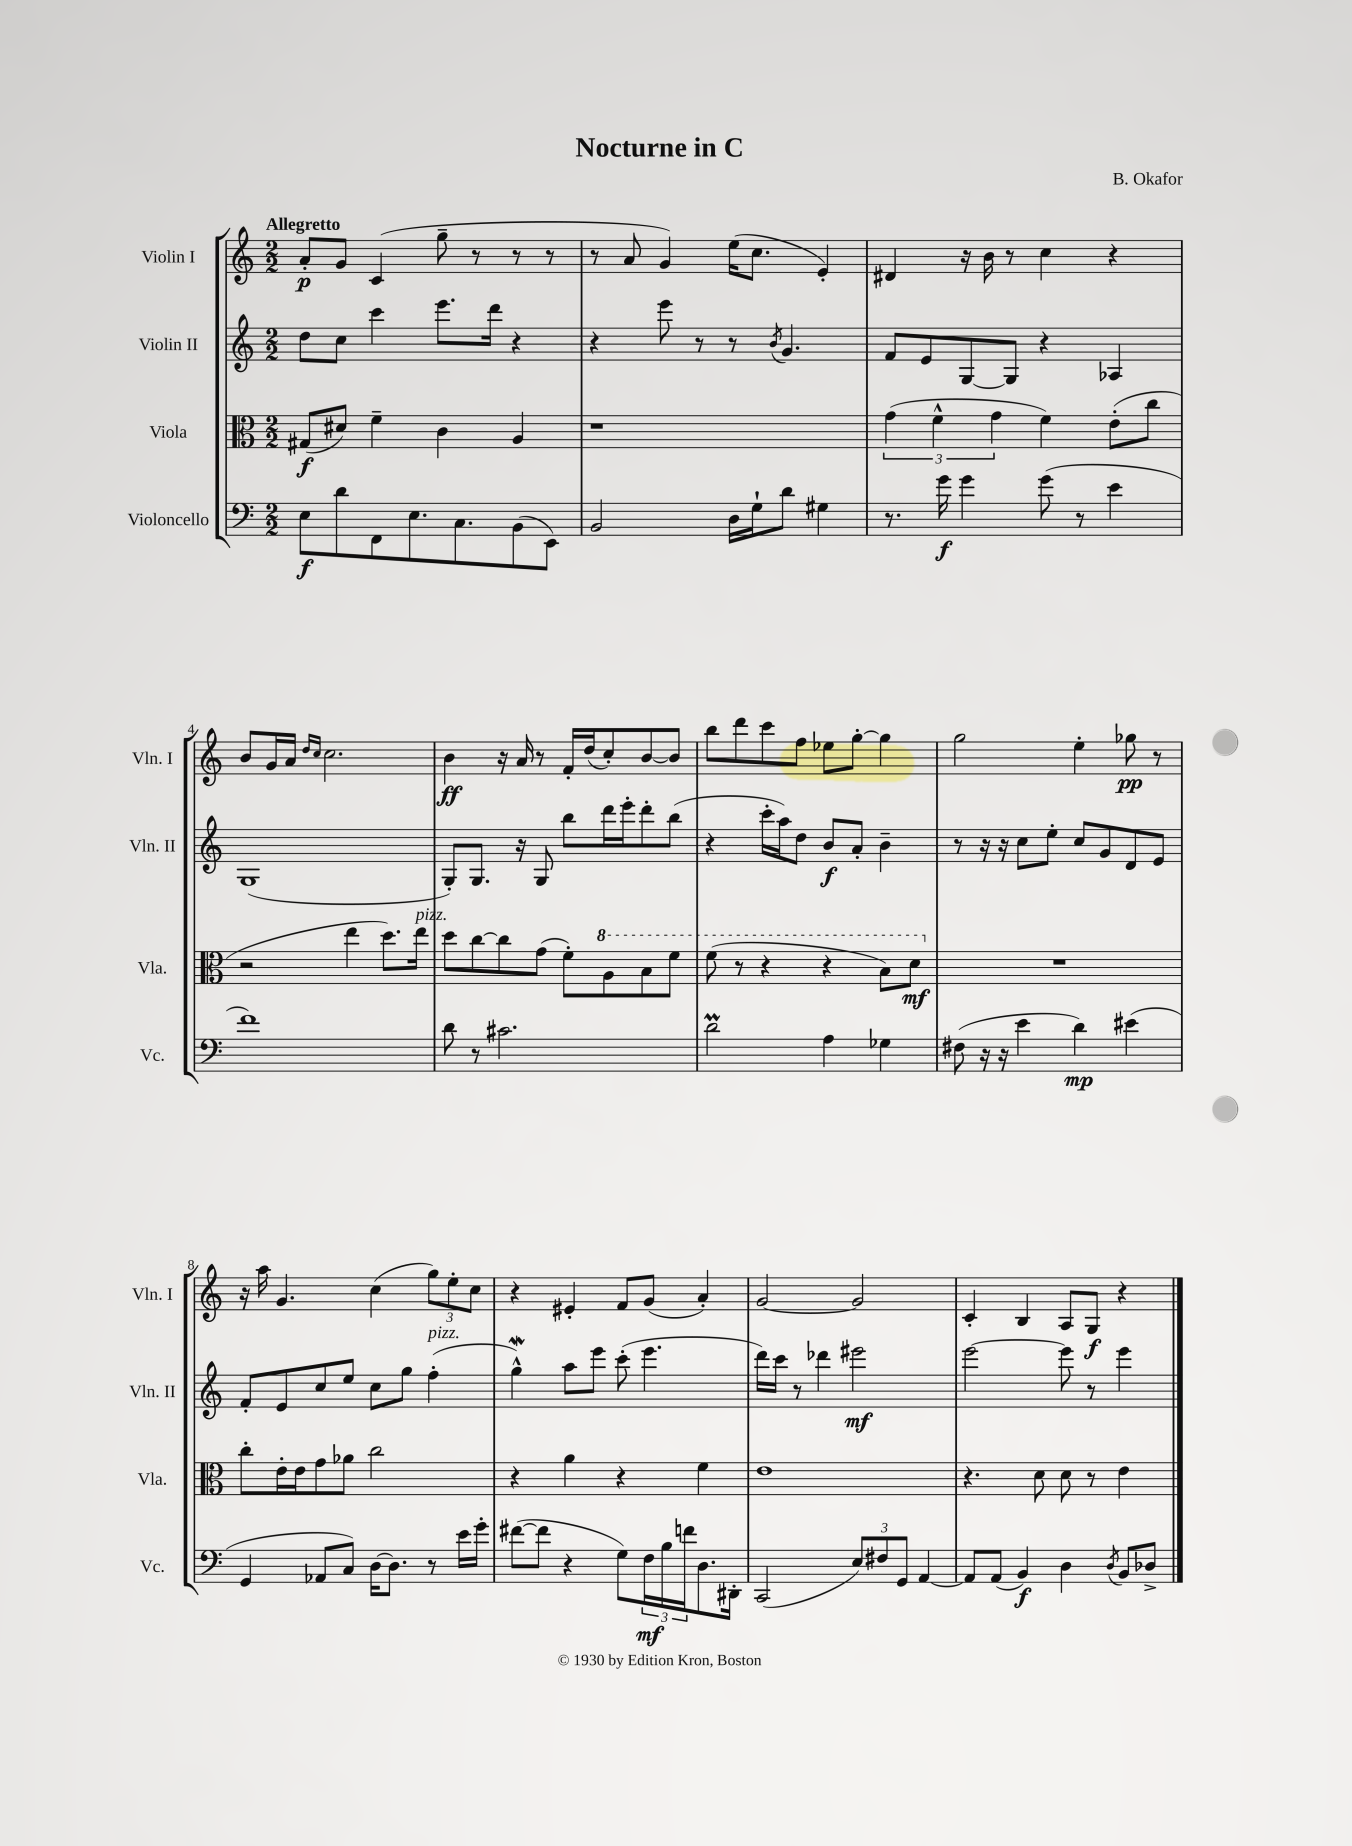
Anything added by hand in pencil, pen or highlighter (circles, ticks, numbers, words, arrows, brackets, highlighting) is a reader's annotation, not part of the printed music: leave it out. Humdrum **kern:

**kern	**dynam	**kern	**dynam	**kern	**dynam	**kern	**dynam
*part4	*part4	*part3	*part3	*part2	*part2	*part1	*part1
*staff4	*staff4	*staff3	*staff3	*staff2	*staff2	*staff1	*staff1
*I"Violoncello	*	*I"Viola	*	*I"Violin II	*	*I"Violin I	*
*I'Vc.	*	*I'Vla.	*	*I'Vln. II	*	*I'Vln. I	*
*clefF4	*	*clefC3	*	*clefG2	*	*clefG2	*
*k[]	*	*k[]	*	*k[]	*	*k[]	*
*M2/2	*	*M2/2	*	*M2/2	*	*M2/2	*
=1	=1	=1	=1	=1	=1	=1	=1
!	!	!	!	!	!	!LO:TX:a:B:t=Allegretto	!
8E\L	f	(8G#X/L	f	8dd\L	.	8a'/L	p
8d\	.	8d#X/J)	.	8cc\J	.	8g/J	.
8FF\	.	4f~\	.	4ccc\	.	(4c/	.
8.E\	.	.	.	.	.	.	.
.	.	4c\	.	8.eee\L	.	8gg~\	.
8.C\	.	.	.	.	.	.	.
.	.	.	.	.	.	8r	.
.	.	.	.	16ddd\Jk	.	.	.
(8BB\	.	4A/	.	4r	.	8r	.
8EE\J)	.	.	.	.	.	8r	.
=2	=2	=2	=2	=2	=2	=2	=2
2BB/	.	1r	.	4r	.	8r	.
.	.	.	.	.	.	8a/	.
.	.	.	.	8eee\	.	4g/)	.
.	.	.	.	8r	.	.	.
16D\LL	.	.	.	8r	.	(16ee\KL	.
16G`\J	.	.	.	.	.	8.cc\J	.
.	.	.	.	8qb/	.	.	.
8d\J	.	.	.	4.g/	.	.	.
4G#X\	.	.	.	.	.	4e'/)	.
=3	=3	=3	=3	=3	=3	=3	=3
8.r	.	(6g\	.	8f/L	.	4d#X/	.
.	.	.	.	8e/	.	.	.
.	.	6f^^\	.	.	.	.	.
16g\	f	.	.	.	.	.	.
4g\	.	.	.	[8G/	.	16r	.
.	.	.	.	.	.	16b\	.
.	.	6g\	.	.	.	.	.
.	.	.	.	8G/J]	.	8r	.
(8g\	.	4f\)	.	4r	.	4cc\	.
8r	.	.	.	.	.	.	.
4e\	.	(8e'\L	.	4A-X/	.	4r	.
.	.	8cc\J	.	.	.	.	.
!!LO:LB:g=z
=4	=4	=4	=4	=4	=4	=4	=4
1f)	.	2r	.	(1G	.	8b/L	.
.	.	.	.	.	.	16g/L	.
.	.	.	.	.	.	16a/JJ	.
.	.	.	.	.	.	16qqdd/LL	.
.	.	.	.	.	.	16qqcc/JJ	.
.	.	.	.	.	.	2.cc\	.
.	.	4ee\	.	.	.	.	.
.	.	8.dd\L)	.	.	.	.	.
!	!	!LO:TX:a:i:t=pizz.	!	!	!	!	!
.	.	16ee\Jk	.	.	.	.	.
=5	=5	=5	=5	=5	=5	=5	=5
8d\	.	8dd\L	.	8G'/L)	.	4b\	ff
8r	.	[8cc\	.	8.G/J	.	.	.
2.c#X\	.	8cc\]	.	.	.	16r	.
.	.	.	.	16r	.	16a/	.
.	.	(8g\J	.	8G/	.	8r	.
.	.	8f'\L)	.	8bb\L	.	16f'/LL	.
.	.	.	.	.	.	(16dd/J	.
*	*	*8va	*	*	*	*	*
.	.	8a\	.	16ddd\L	.	8cc'/)	.
.	.	.	.	16eee'\J	.	.	.
.	.	8b\	.	8ddd'\	.	[8b/	.
.	.	8ff\J	.	(8bb\J	.	8b/J]	.
=6	=6	=6	=6	=6	=6	=6	=6
2dM\	.	(8ff\	.	4r	.	8bb\L	.
.	.	8r	.	.	.	8ddd\	.
.	.	4r	.	16ccc'\LL	.	8ccc\	.
.	.	.	.	16aa\J)	.	.	.
.	.	.	.	8dd\J	.	8ff\J	.
4A\	.	4r	.	8b/L	f	8ee-X\L	.
.	.	.	.	8a'/J	.	[8gg'\J	.
4G-X\	.	8b\L)	.	4b~\	.	4gg\]	.
.	.	8dd\J	mf	.	.	.	.
=7	=7	=7	=7	=7	=7	=7	=7
*	*	*X8va	*	*	*	*	*
(8F#X\	.	1r	.	8r	.	2gg\	.
16r	.	.	.	16r	.	.	.
16r	.	.	.	16r	.	.	.
4e\	.	.	.	8cc\L	.	.	.
.	.	.	.	8ee'\J	.	.	.
4d\)	mp	.	.	8cc/L	.	4ee'\	.
.	.	.	.	8g/	.	.	.
(4e#X\	.	.	.	8d/	.	8gg-X\	pp
.	.	.	.	8e/J	.	8r	.
!!LO:LB:g=z
=8	=8	=8	=8	=8	=8	=8	=8
4GG/	.	8cc'\L	.	8f'/L	.	16r	.
.	.	.	.	.	.	16aa\	.
.	.	16e'\L	.	8e/	.	4.g/	.
.	.	16e\J	.	.	.	.	.
8AA-X/L	.	8g\	.	8cc/	.	.	.
8C/J)	.	8a-X\J	.	8ee/J	.	.	.
[16D\KL	.	2cc\	.	8cc\L	.	(4cc\	.
8.D\J]	.	.	.	.	.	.	.
.	.	.	.	8gg\J	.	.	.
!	!	!	!	!LO:TX:a:i:t=pizz.	!	!	!
8r	.	.	.	(4ff'\	.	12gg\L)	.
.	.	.	.	.	.	12ee'\	.
16e\LL	.	.	.	.	.	.	.
.	.	.	.	.	.	12cc\J	.
16g'\JJ	.	.	.	.	.	.	.
=9	=9	=9	=9	=9	=9	=9	=9
([8f#X\L	.	4r	.	4ggW^^\)	.	4r	.
8f#\J]	.	.	.	.	.	.	.
4r	.	4a\	.	8aa\L	.	4e#X'/	.
.	.	.	.	8eee\J	.	.	.
8G\L)	.	4r	.	(8ccc'\	.	8f/L	.
24F\L	mf	.	.	4.eee\	.	(8g/J	.
24B\	.	.	.	.	.	.	.
24fn\J	.	.	.	.	.	.	.
8.D\	.	4f\	.	.	.	4a'/)	.
16DD#X'\Jk	.	.	.	.	.	.	.
=10	=10	=10	=10	=10	=10	=10	=10
(2CC/	.	1e	.	16ddd\LL)	.	[2g/	.
.	.	.	.	16ccc\JJ	.	.	.
.	.	.	.	8r	.	.	.
.	.	.	.	4ddd-X\	.	.	.
12E/L)	.	.	.	2eee#X\	mf	2g/]	.
12F#X/	.	.	.	.	.	.	.
12GG/J	.	.	.	.	.	.	.
[4AA/	.	.	.	.	.	.	.
=11	=11	=11	=11	=11	=11	=11	=11
8AA/L]	.	4.r	.	[2eee\	.	4c'/	.
(8AA/J	.	.	.	.	.	.	.
4BB/)	f	.	.	.	.	4B/	.
.	.	8d\	.	.	.	.	.
4D\	.	8d\	.	8eee\]	.	8A/L	.
.	.	8r	.	8r	.	8G/J	f
8qD/	.	.	.	.	.	.	.
8BB/L	.	4e\	.	4eee\	.	4r	.
8D-X^/J	.	.	.	.	.	.	.
==	==	==	==	==	==	==	==
*-	*-	*-	*-	*-	*-	*-	*-
